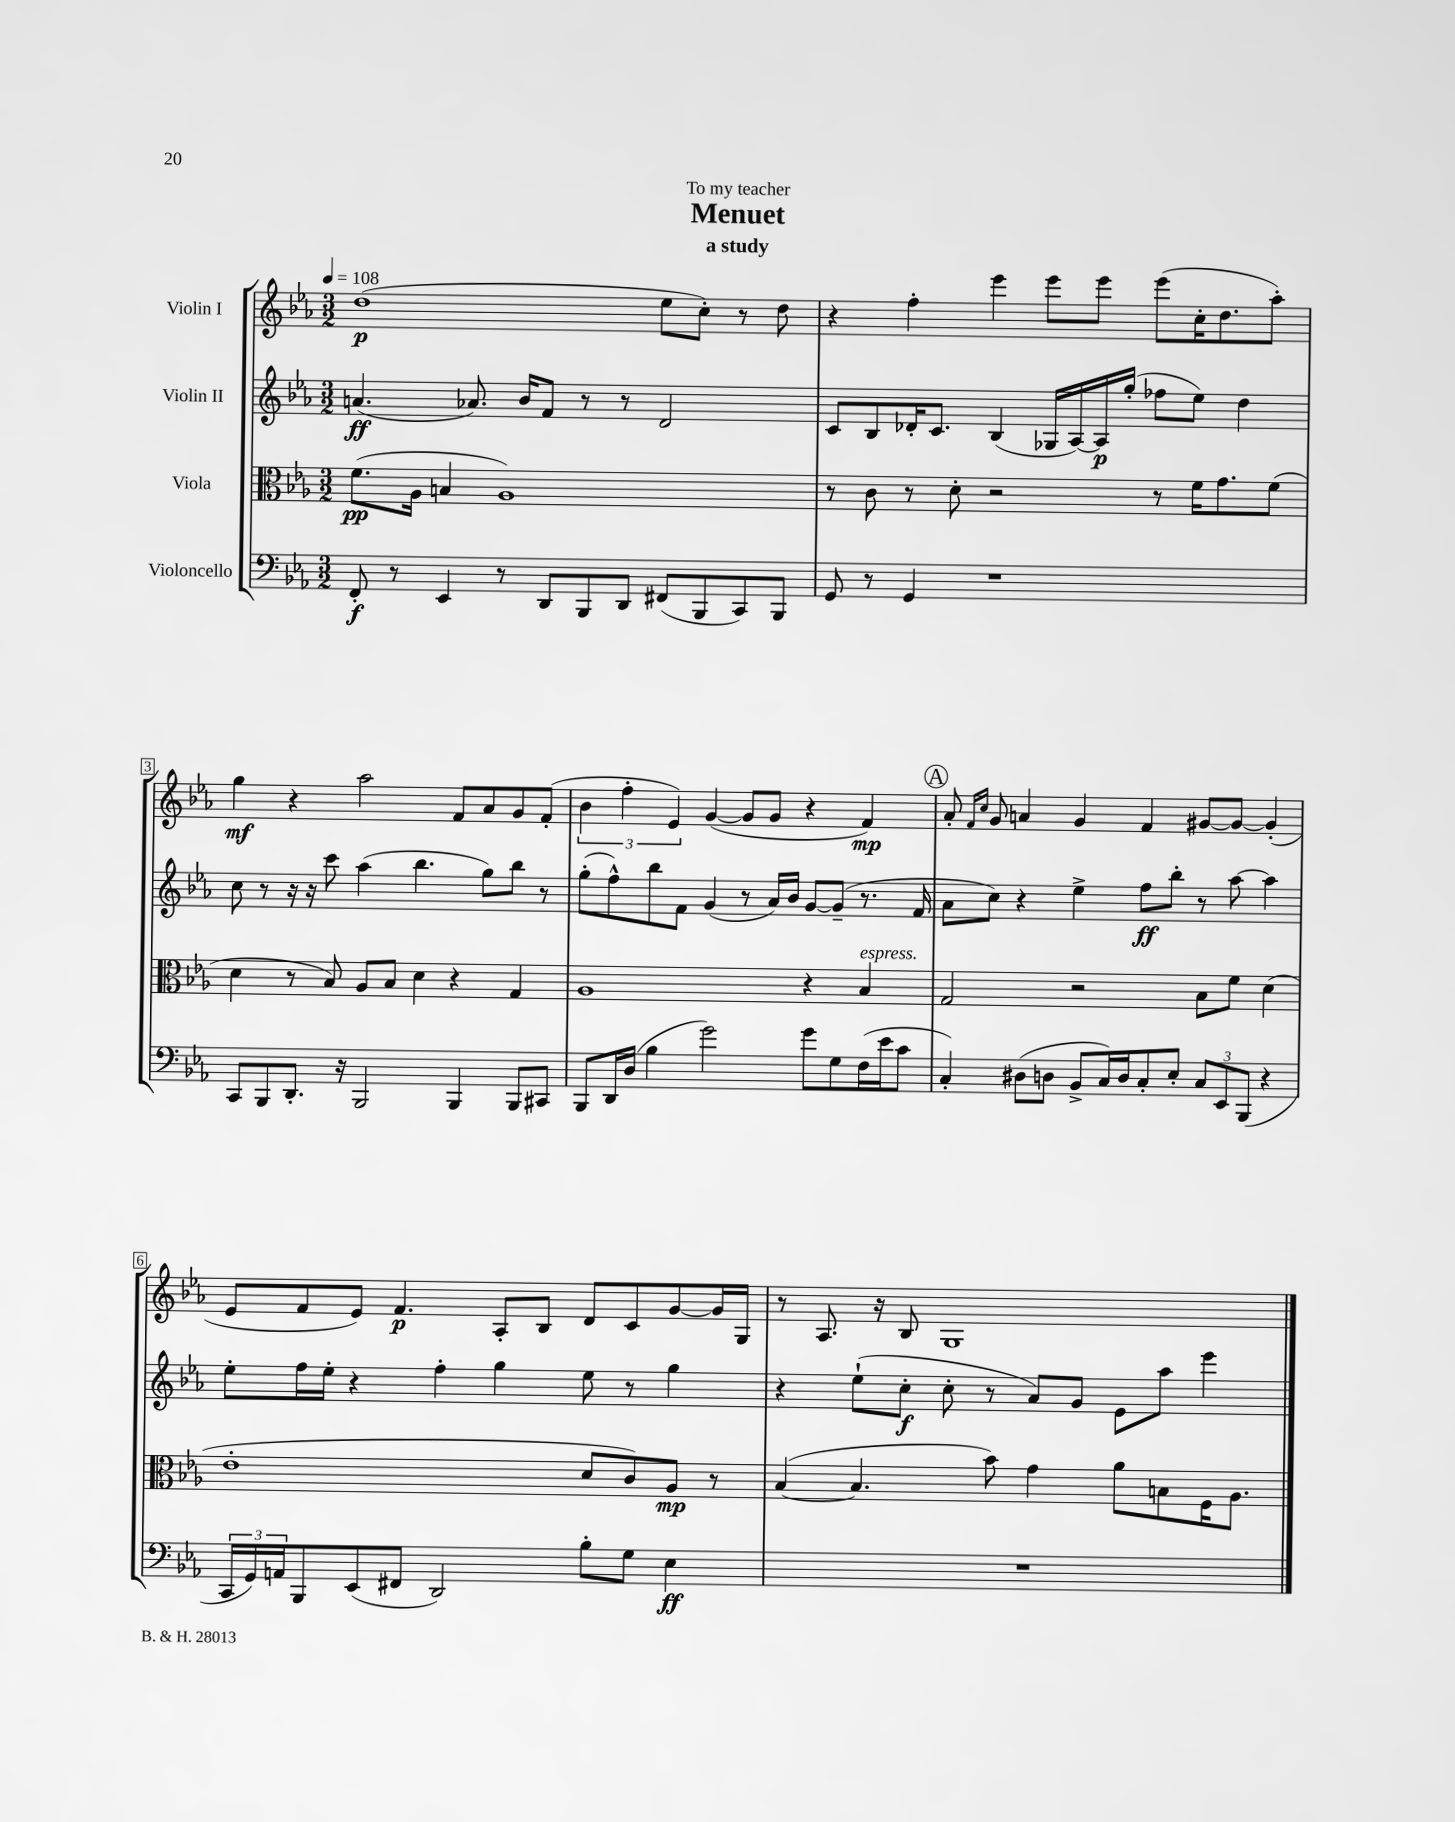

**kern	**dynam	**kern	**dynam	**kern	**dynam	**kern	**dynam
*part4	*part4	*part3	*part3	*part2	*part2	*part1	*part1
*staff4	*staff4	*staff3	*staff3	*staff2	*staff2	*staff1	*staff1
*I"Violoncello	*	*I"Viola	*	*I"Violin II	*	*I"Violin I	*
*clefF4	*	*clefC3	*	*clefG2	*	*clefG2	*
*k[b-e-a-]	*	*k[b-e-a-]	*	*k[b-e-a-]	*	*k[b-e-a-]	*
*M3/2	*	*M3/2	*	*M3/2	*	*M3/2	*
*MM108	*	*MM108	*	*MM108	*	*MM108	*
=1	=1	=1	=1	=1	=1	=1	=1
8FF'/	f	(8.f\L	pp	(4.an/	ff	(1dd	p
8r	.	.	.	.	.	.	.
.	.	16A-\Jk	.	.	.	.	.
4EE-/	.	4Bn/	.	.	.	.	.
.	.	.	.	8.a-X/)	.	.	.
8r	.	1A-)	.	.	.	.	.
.	.	.	.	16b-/KL	.	.	.
8DD/L	.	.	.	8f/J	.	.	.
8BBB-/	.	.	.	8r	.	.	.
8DD/J	.	.	.	8r	.	.	.
(8FF#X/L	.	.	.	2d/	.	8ee-\L	.
8BBB-/	.	.	.	.	.	8cc'\J)	.
8CC/)	.	.	.	.	.	8r	.
8BBB-/J	.	.	.	.	.	8dd\	.
=2	=2	=2	=2	=2	=2	=2	=2
8GG/	.	8r	.	8c/L	.	4r	.
8r	.	8c\	.	8B-/	.	.	.
4GG/	.	8r	.	16d-X'/K	.	4ff'\	.
.	.	.	.	8.c/J	.	.	.
.	.	8d'\	.	.	.	.	.
1r	.	2r	.	(4B-/	.	4eee-\	.
.	.	.	.	16G-X/LL	.	8eee-\L	.
.	.	.	.	[16A-/)	.	.	.
.	.	.	.	16A-/]	p	8eee-\J	.
.	.	.	.	(16gg'/JJ	.	.	.
.	.	8r	.	8ff-X\L	.	(8eee-\L	.
.	.	16f\KL	.	8ee-\J)	.	16cc'\K	.
.	.	8.g\	.	.	.	8.dd\	.
.	.	.	.	4dd\	.	.	.
.	.	(8f\J	.	.	.	8aa-'\J)	.
!!LO:LB:g=z
=3	=3	=3	=3	=3	=3	=3	=3
8CC/L	.	4d\	.	8cc\	.	4gg\	mf
8BBB-/	.	.	.	8r	.	.	.
8.DD'/J	.	8r	.	16r	.	4r	.
.	.	.	.	16r	.	.	.
.	.	8B-/)	.	8ccc\	.	.	.
16r	.	.	.	.	.	.	.
2BBB-/	.	8A-/L	.	(4aa-\	.	2aa-\	.
.	.	8B-/J	.	.	.	.	.
.	.	4d\	.	4.bb-\	.	.	.
4BBB-/	.	4r	.	.	.	8f/L	.
.	.	.	.	8gg\L)	.	8a-/	.
8BBB-/L	.	4G/	.	8bb-\J	.	8g/	.
8CC#X/J	.	.	.	8r	.	(8f'/J	.
=4	=4	=4	=4	=4	=4	=4	=4
8BBB-/L	.	1A-	.	(8gg'\L	.	6b-\	.
16DD/L	.	.	.	8ff^^\)	.	.	.
.	.	.	.	.	.	6ff'\	.
(16D/JJ	.	.	.	.	.	.	.
4B-\	.	.	.	8bb-\	.	.	.
.	.	.	.	.	.	6e-/)	.
.	.	.	.	8f\J	.	.	.
2g\)	.	.	.	(4g/	.	([4g/	.
.	.	.	.	8r	.	8g/L]	.
.	.	.	.	16a-/LL)	.	8g/J	.
.	.	.	.	16b-/JJ	.	.	.
8g\L	.	4r	.	[8g/L	.	4r	.
8G\	.	.	.	(8g~/J]	.	.	.
!	!	!LO:TX:a:i:t=espress.	!	!	!	!	!
(16F\L	.	4B-/	.	8.r	.	4f/)	mp
16e-\J	.	.	.	.	.	.	.
8c\J	.	.	.	.	.	.	.
.	.	.	.	16f/	.	.	.
!!LO:REH:place=s1:t=A
=5	=5	=5	=5	=5	=5	=5	=5
4C'/)	.	2G/	.	8a-\L	.	8a-'/	.
.	.	.	.	.	.	16qqf/LL	.
.	.	.	.	.	.	16qqcc/JJ	.
.	.	.	.	8cc\J)	.	8g/	.
(8D#X\L	.	.	.	4r	.	4an/	.
8Dn\J	.	.	.	.	.	.	.
8BB-^/L	.	2r	.	4ee-^\	.	4g/	.
16C/L)	.	.	.	.	.	.	.
16D/J	.	.	.	.	.	.	.
8C'/	.	.	.	8ff\L	ff	4f/	.
8E-'/J	.	.	.	8bb-'\J	.	.	.
12C/L	.	8B-\L	.	8r	.	[8g#X/L	.
12EE-/	.	.	.	.	.	.	.
.	.	8f\J	.	[8aa-\	.	8g#/J_	.
(12BBB-/J	.	.	.	.	.	.	.
4r	.	(4d\	.	4aa-\]	.	(4g#'/]	.
!!LO:LB:g=z
=6	=6	=6	=6	=6	=6	=6	=6
24CC/LL	.	1e-'	.	8ee-'\L	.	8e-/L	.
24GG/)	.	.	.	.	.	.	.
24AAn/J	.	.	.	.	.	.	.
8BBB-/	.	.	.	16ff\L	.	8f/	.
.	.	.	.	16ee-'\JJ	.	.	.
(8EE-/	.	.	.	4r	.	8e-/J)	.
8FF#X/J	.	.	.	.	.	4.f/	p
2DD/)	.	.	.	4ff'\	.	.	.
.	.	.	.	4gg\	.	8A-'/L	.
.	.	.	.	.	.	8B-/J	.
8B-'\L	.	8d/L	.	8ee-\	.	8d/L	.
8G\J	.	8c/)	.	8r	.	8c/	.
4E-\	ff	8A-/J	mp	4gg\	.	[8g/	.
.	.	8r	.	.	.	16g/L]	.
.	.	.	.	.	.	16G/JJ	.
=7	=7	=7	=7	=7	=7	=7	=7
1.r	.	([4B-/	.	4r	.	8r	.
.	.	.	.	.	.	8.A-/	.
.	.	4.B-/]	.	(8ee-`\L	.	.	.
.	.	.	.	.	.	16r	.
.	.	.	.	8cc'\J	f	8B-/	.
.	.	.	.	8cc'\	.	1G	.
.	.	8b-\)	.	8r	.	.	.
.	.	4g\	.	8a-/L)	.	.	.
.	.	.	.	8g/J	.	.	.
.	.	8a-\L	.	8e-\L	.	.	.
.	.	8Bn\	.	8aa-\J	.	.	.
.	.	16F\K	.	4eee-\	.	.	.
.	.	8.A-\J	.	.	.	.	.
==	==	==	==	==	==	==	==
*-	*-	*-	*-	*-	*-	*-	*-
